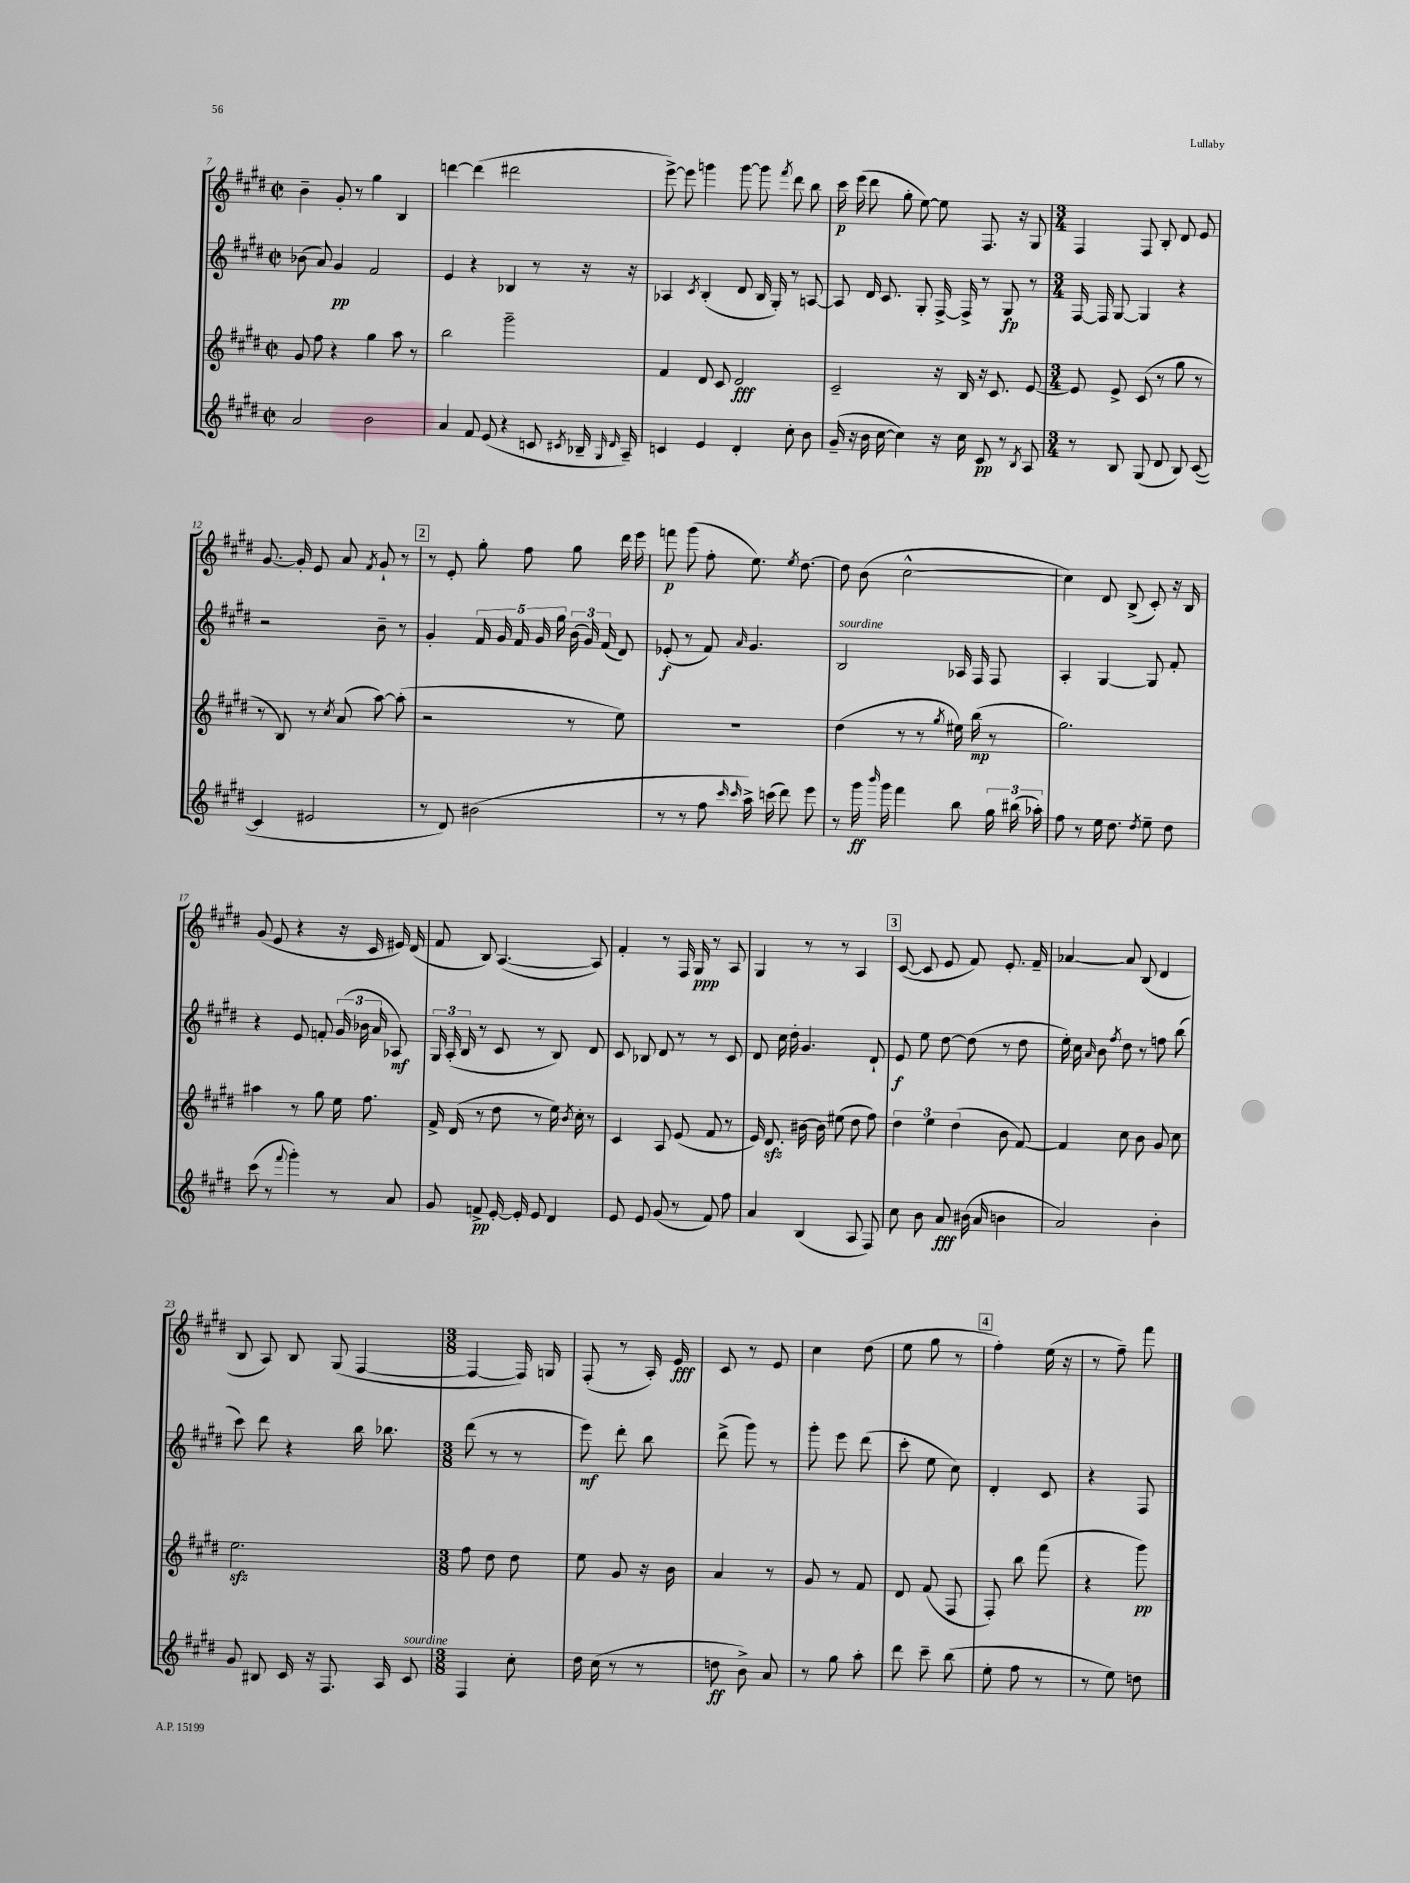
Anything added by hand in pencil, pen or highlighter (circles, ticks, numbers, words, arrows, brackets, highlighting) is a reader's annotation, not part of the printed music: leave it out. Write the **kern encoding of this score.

**kern	**dynam	**kern	**dynam	**kern	**dynam	**kern	**dynam
*part4	*part4	*part3	*part3	*part2	*part2	*part1	*part1
*staff4	*staff4	*staff3	*staff3	*staff2	*staff2	*staff1	*staff1
*clefG2	*	*clefG2	*	*clefG2	*	*clefG2	*
*k[f#c#g#d#]	*	*k[f#c#g#d#]	*	*k[f#c#g#d#]	*	*k[f#c#g#d#]	*
*M2/2	*	*M2/2	*	*M2/2	*	*M2/2	*
*met(c|)	*	*met(c|)	*	*met(c|)	*	*met(c|)	*
=7	=7	=7	=7	=7	=7	=7	=7
2a/	.	8g#/	.	(8b-X\	.	4b~\	.
.	.	8ff#\	.	8a/)	.	.	.
.	.	4r	.	4g#/	pp	8g#'/	.
.	.	.	.	.	.	8r	.
2b\	.	4gg#\	.	2f#/	.	4gg#\	.
.	.	8aa\	.	.	.	4B/	.
.	.	8r	.	.	.	.	.
=8	=8	=8	=8	=8	=8	=8	=8
4a/	.	2bb\	.	4e/	.	[4dddn\	.
8f#/	.	.	.	4r	.	(4ddd\]	.
(8e/	.	.	.	.	.	.	.
4r	.	2ggg#~\	.	4B-X/	.	2ddd#X\	.
8cn/	.	.	.	8r	.	.	.
8qc#X/	.	.	.	.	.	.	.
16B-X~/	.	.	.	16r	.	.	.
16qqG#/	.	.	.	.	.	.	.
16qqd#/	.	.	.	.	.	.	.
16A~/)	.	.	.	16r	.	.	.
=9	=9	=9	=9	=9	=9	=9	=9
4cn/	.	4f#/	.	4A-X/	.	[8eee^\)	.
.	.	.	.	.	.	8eee\]	.
.	.	.	.	8qc#/	.	.	.
4e/	.	8d#/	.	(4B'/	.	4gggn\	.
.	.	8c#/	.	.	.	.	.
4d#'/	.	2d#/	fff	8d#/	.	[8ggg\	.
.	.	.	.	16B/	.	8ggg\]	.
.	.	.	.	16G#'/)	.	.	.
.	.	.	.	.	.	8qfff#/	.
8cc#'\	.	.	.	8r	.	8ddd#\	.
8b\	.	.	.	[8An/	.	8bb\	.
=10	=10	=10	=10	=10	=10	=10	=10
(16g#~/	.	2c#~/	.	8A/]	.	16ccc#\	p
16r	.	.	.	.	.	(16eee\	.
16b\	.	.	.	16d#/	.	8ddd#\	.
[16cc#\	.	.	.	8.c#/	.	.	.
4cc#\])	.	.	.	.	.	8gg#'\	.
.	.	.	.	8G#'/	.	[8ee\)	.
16r	.	16r	.	[16F#^/	.	8ee\]	.
16cc#\	.	16B/	.	16F#^/]	.	.	.
8c#/	pp	16r	.	8r	.	8.F#/	.
.	.	8.c#/	.	.	.	.	.
8r	.	.	.	8G#/	fp	.	.
.	.	.	.	.	.	16r	.
8qB/	.	.	.	.	.	.	.
8A/	.	[8e/	.	8r	.	8G#/	.
=11	=11	=11	=11	=11	=11	=11	=11
*M3/4	*	*M3/4	*	*M3/4	*	*M3/4	*
8r	.	8e/]	.	[16F#/	.	4F#/	.
.	.	.	.	16F#/]	.	.	.
8B/	.	8e^/	.	[8G#/	.	.	.
(8G#/	.	(8c#/	.	4G#/]	.	8F#/	.
8d#/	.	8r	.	.	.	8B'/	.
8B/)	.	8gg#\	.	4r	.	8d#/	.
([8c#/	.	8r	.	.	.	8e/	.
!!LO:LB:g=z
=12	=12	=12	=12	=12	=12	=12	=12
4c#/]	.	8r	.	2r	.	[8.g#/	.
.	.	8B/)	.	.	.	.	.
.	.	.	.	.	.	16g#'/]	.
2e#X/	.	8r	.	.	.	8e/	.
.	.	8qcc#/	.	.	.	.	.
.	.	(8a/	.	.	.	8a/	.
.	.	.	.	.	.	8qf#/	.
.	.	[8aa\)	.	8b~\	.	8g#`/	.
.	.	(8aa'\]	.	8r	.	8r	.
!!LO:REH:place=s1:t=2
=13	=13	=13	=13	=13	=13	=13	=13
8r	.	2r	.	4g#'/	.	8r	.
8d#/)	.	.	.	.	.	8e'/	.
(2b#X\	.	.	.	20f#/	.	8gg#'\	.
.	.	.	.	20g#/	.	.	.
.	.	.	.	20f#/	.	.	.
.	.	.	.	.	.	8ff#\	.
.	.	.	.	20g#/	.	.	.
.	.	.	.	20gg#\	.	.	.
.	.	8r	.	(24b\	.	8gg#\	.
.	.	.	.	24g#/)	.	.	.
.	.	.	.	(24f#/	.	.	.
.	.	8ee\)	.	8d#/)	.	16ddd#\	.
.	.	.	.	.	.	16eee\	.
=14	=14	=14	=14	=14	=14	=14	=14
8r	.	2.r	.	(8e-X'/	f	8fffn\	p
8r	.	.	.	8r	.	(8ggg#\	.
8ff#\	.	.	.	8f#/)	.	8ff#'\	.
16qqccc#/	.	.	.	.	.	.	.
16qqccc#/	.	.	.	16qqa/	.	.	.
16aa^\)	.	.	.	4.g#/	.	8.ee\)	.
(16cccn\	.	.	.	.	.	.	.
8ddd#\)	.	.	.	.	.	.	.
.	.	.	.	.	.	8qee/	.
.	.	.	.	.	.	[8.dd#\	.
8eee\	.	.	.	.	.	.	.
=15	=15	=15	=15	=15	=15	=15	=15
!	!	!	!	!LO:TX:a:i:t=sourdine	!	!	!
8r	.	(4dd#\	.	2B/	.	8dd#\]	.
16ggg#\	ff	.	.	.	.	(8b\	.
16qqbbb/	.	.	.	.	.	.	.
16ggg#\	.	.	.	.	.	.	.
4fff#\	.	8r	.	.	.	[2cc#^^\	.
.	.	8r	.	.	.	.	.
.	.	8qgg#/	.	.	.	.	.
8bb\	.	16ee#X\)	.	16A-X/	.	.	.
.	.	(16bb\	mp	16F#/	.	.	.
24gg#\	.	8r	.	8F#/	.	.	.
(24bb#X\	.	.	.	.	.	.	.
24aa-X'\)	.	.	.	.	.	.	.
=16	=16	=16	=16	=16	=16	=16	=16
8ff#\	.	2.gg#\)	.	4A'/	.	4cc#\])	.
8r	.	.	.	.	.	.	.
16ee\	.	.	.	[4G#/	.	8d#/	.
8.dd#\	.	.	.	.	.	.	.
.	.	.	.	.	.	(8B^/	.
8qdd#/	.	.	.	.	.	.	.
8ee~\	.	.	.	8G#/]	.	8c#'/)	.
8dd#\	.	.	.	8f#'/	.	16r	.
.	.	.	.	.	.	16B/	.
!!LO:LB:g=z
=17	=17	=17	=17	=17	=17	=17	=17
(8ccc#\	.	4aa#X\	.	4r	.	(8g#/	.
8r	.	.	.	.	.	8e/	.
8qqfff#/	.	.	.	.	.	.	.
4ggg#'\)	.	8r	.	8e/	.	4r	.
.	.	8gg#\	.	8fn'/	.	.	.
8r	.	16ee\	.	(24g#/	.	16r	.
.	.	.	.	24b-X\	.	.	.
.	.	8.ff#\	.	.	.	16c#/	.
.	.	.	.	24a/	.	.	.
8a/	.	.	.	8A-X/)	mf	16e#X/)	.
.	.	.	.	.	.	(16d#/	.
=18	=18	=18	=18	=18	=18	=18	=18
8g#/	.	16f#^/	.	24G#/	.	8f#/	.
.	.	.	.	(24A'/	.	.	.
.	.	(16d#/	.	.	.	.	.
.	.	.	.	24B/	.	.	.
8fn^/	pp	8r	.	8r	.	8B/)	.
[16e'/	.	8dd#\	.	8c#/	.	([4.A/	.
16e'/]	.	.	.	.	.	.	.
8e/	.	8r	.	8r	.	.	.
4d#/	.	16ee\)	.	8B/)	.	.	.
.	.	8qb/	.	.	.	.	.
.	.	16cc#'\	.	.	.	.	.
.	.	8r	.	8d#/	.	8A/])	.
=19	=19	=19	=19	=19	=19	=19	=19
8e/	.	4c#/	.	8c#/	.	4f#'/	.
8e/	.	.	.	8B-X/	.	.	.
(8g#/	.	8A/	.	8d#/	.	8r	.
8r	.	(8e/	.	8r	.	16F#/	.
.	.	.	.	.	.	16G#/	ppp
8f#/)	.	8f#/	.	8r	.	8r	.
8ff#\	.	8r	.	8c#/	.	8A/	.
=20	=20	=20	=20	=20	=20	=20	=20
4a/	.	16e/)	.	8d#/	.	4G#/	.
.	.	8.d#zz/	.	.	.	.	.
.	.	.	.	16cc#\	.	.	.
.	.	.	.	16dd#'\	.	.	.
(4B/	.	[16b#X\	.	4.g#/	.	8r	.
.	.	16b#\]	.	.	.	.	.
.	.	(8ee#X\	.	.	.	8r	.
8A/	.	8dd#\	.	.	.	4A/	.
8F#/)	.	8ff#\)	.	8d#`/	.	.	.
!!LO:REH:place=s1:t=3
=21	=21	=21	=21	=21	=21	=21	=21
8cc#\	.	6dd#\	.	8e/	f	([8c#/	.
8b\	.	.	.	8ee\	.	8c#/]	.
.	.	6ee\	.	.	.	.	.
8a/	fff	.	.	[8dd#\	.	8e/	.
.	.	(6dd#\	.	.	.	.	.
(16b#X\	.	.	.	(8dd#\]	.	8f#/)	.
16a/	.	.	.	.	.	.	.
4bn\	.	8b\	.	8r	.	8.e'/	.
.	.	[8f#/)	.	8dd#\	.	.	.
.	.	.	.	.	.	16f#~/	.
=22	=22	=22	=22	=22	=22	=22	=22
2a/)	.	4f#/]	.	16ee'\)	.	[4a-X/	.
.	.	.	.	16cc#\	.	.	.
.	.	.	.	16qqa/	.	.	.
.	.	.	.	8b\	.	.	.
.	.	.	.	8qff#/	.	.	.
.	.	8cc#\	.	8dd#\	.	8a-/]	.
.	.	8b\	.	8r	.	(8B/	.
4b'\	.	8g#/	.	8ffn\	.	4d#/	.
.	.	8cc#\	.	(8bb\	.	.	.
!!LO:LB:g=z
=23	=23	=23	=23	=23	=23	=23	=23
8g#/	.	2.eezz\	.	8ccc#\)	.	8B/	.
8B#X/	.	.	.	8ddd#\	.	8A/)	.
16c#/	.	.	.	4r	.	8B/	.
16r	.	.	.	.	.	.	.
8.F#/	.	.	.	.	.	(8G#/	.
.	.	.	.	16bb\	.	[4F#/	.
16A/	.	.	.	8.bb-X\	.	.	.
!LO:TX:a:i:t=sourdine	!	!	!	!	!	!	!
8c#/	.	.	.	.	.	.	.
=24	=24	=24	=24	=24	=24	=24	=24
*M3/8	*	*M3/8	*	*M3/8	*	*M3/8	*
4F#/	.	8ff#\	.	(8ddd#\	.	4F#/_	.
.	.	8dd#\	.	8r	.	.	.
8cc#'\	.	8dd#\	.	8r	.	16F#/])	.
.	.	.	.	.	.	16Gn/	.
=25	=25	=25	=25	=25	=25	=25	=25
16dd#\	.	8ee\	.	8eee\)	mf	(8F#'/	.
(16cc#\	.	.	.	.	.	.	.
8r	.	8g#/	.	8ddd#'\	.	8r	.
8r	.	16r	.	8bb\	.	16A'/)	.
.	.	16b\	.	.	.	16e/	fff
=26	=26	=26	=26	=26	=26	=26	=26
8ddn\	ff	4a/	.	(8ddd#^\	.	8c#/	.
8b^\)	.	.	.	8ggg#\)	.	8r	.
8a/	.	8r	.	8r	.	8e/	.
=27	=27	=27	=27	=27	=27	=27	=27
8r	.	8g#/	.	8ggg#'\	.	4cc#\	.
8gg#\	.	8r	.	8eee\	.	.	.
8aa'\	.	8f#/	.	(8ddd#\	.	(8dd#\	.
=28	=28	=28	=28	=28	=28	=28	=28
8ddd#\	.	8d#/	.	8ccc#'\	.	8ee\	.
8ccc#~\	.	(8f#/	.	8ee\	.	8gg#\	.
(8bb\	.	8F#/	.	8cc#\)	.	8r	.
!!LO:REH:place=s1:t=4
=29	=29	=29	=29	=29	=29	=29	=29
8ee'\	.	8F#'/)	.	4d#'/	.	4ff#'\)	.
8ff#\	.	8bb\	.	.	.	.	.
8r	.	(8fff#\	.	8c#/	.	(16ee\	.
.	.	.	.	.	.	16r	.
=30	=30	=30	=30	=30	=30	=30	=30
8r	.	4r	.	4r	.	8r	.
8ee\)	.	.	.	.	.	8ff#~\)	.
8ddn\	.	8ggg#\)	pp	8F#/	.	8fff#\	.
==	==	==	==	==	==	==	==
*-	*-	*-	*-	*-	*-	*-	*-
